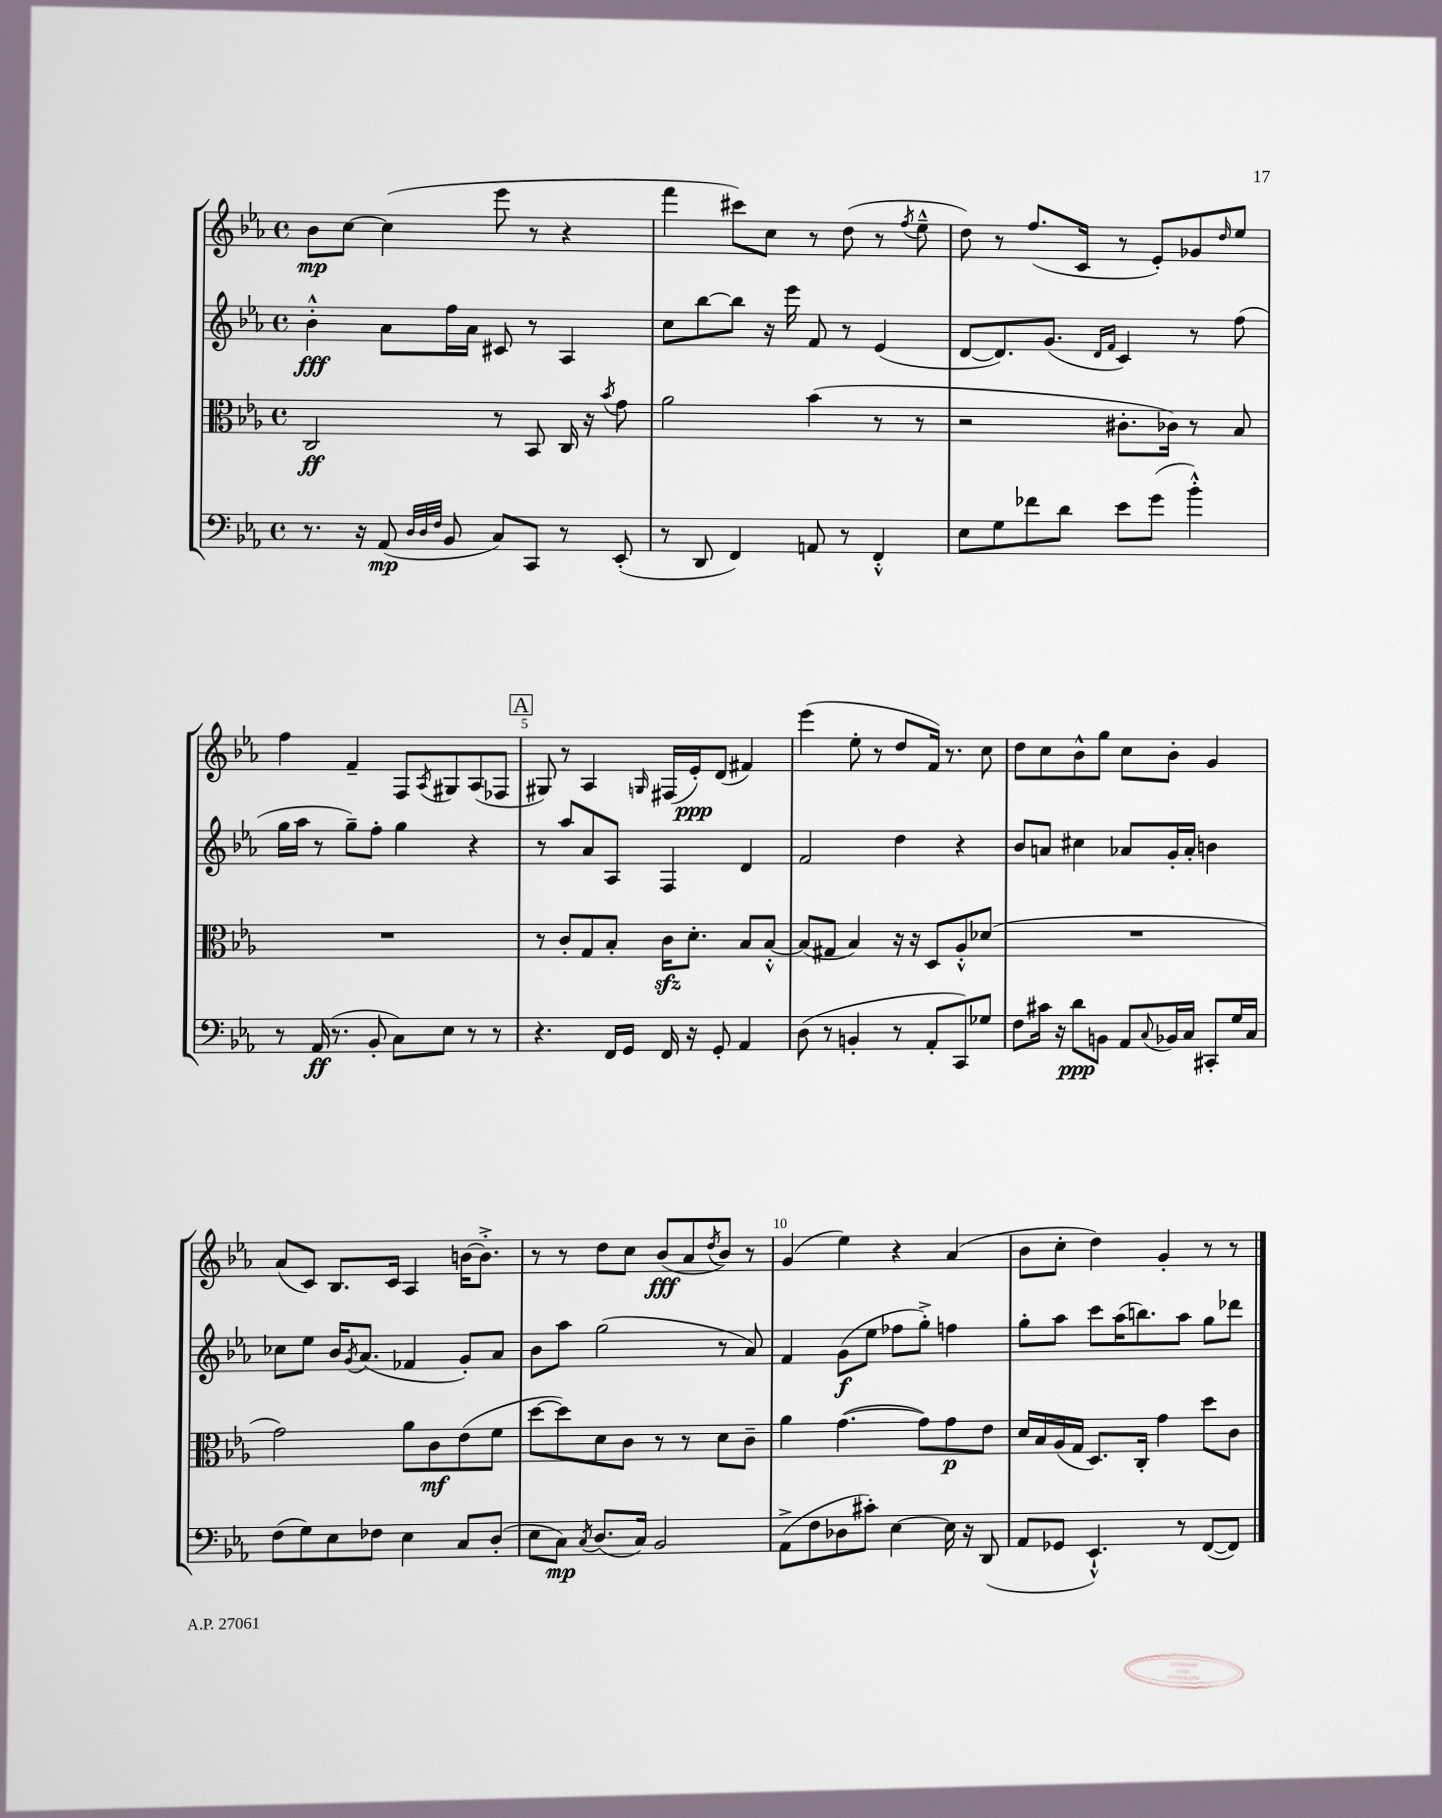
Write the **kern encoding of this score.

**kern	**dynam	**kern	**dynam	**kern	**dynam	**kern	**dynam
*part4	*part4	*part3	*part3	*part2	*part2	*part1	*part1
*staff4	*staff4	*staff3	*staff3	*staff2	*staff2	*staff1	*staff1
*clefF4	*	*clefC3	*	*clefG2	*	*clefG2	*
*k[b-e-a-]	*	*k[b-e-a-]	*	*k[b-e-a-]	*	*k[b-e-a-]	*
*M4/4	*	*M4/4	*	*M4/4	*	*M4/4	*
*met(c)	*	*met(c)	*	*met(c)	*	*met(c)	*
=1	=1	=1	=1	=1	=1	=1	=1
8.r	.	2C/	ff	4b-'^^\	fff	8b-\L	mp
.	.	.	.	.	.	[8cc\J	.
16r	.	.	.	.	.	.	.
(8AA-/	mp	.	.	8a-\L	.	(4cc\]	.
32qqD/LLL	.	.	.	.	.	.	.
32qqD/	.	.	.	.	.	.	.
32qqF/JJJ	.	.	.	.	.	.	.
8BB-/	.	.	.	16ff\L	.	.	.
.	.	.	.	16a-\JJ	.	.	.
8C/L)	.	8r	.	8c#X/	.	8eee-\	.
8CC/J	.	8BB-/	.	8r	.	8r	.
8r	.	16C/	.	4A-/	.	4r	.
.	.	16r	.	.	.	.	.
.	.	8qb-/	.	.	.	.	.
(8EE-'/	.	8g\	.	.	.	.	.
=2	=2	=2	=2	=2	=2	=2	=2
8r	.	2a-\	.	8cc\L	.	4fff\	.
8DD/	.	.	.	[8bb-\	.	.	.
4FF/)	.	.	.	8bb-\J]	.	8ccc#X\L)	.
.	.	.	.	16r	.	8cc\J	.
.	.	.	.	16eee-\	.	.	.
8AAn/	.	(4b-\	.	8f/	.	8r	.
8r	.	.	.	8r	.	(8dd\	.
4FF'^^/	.	8r	.	(4e-/	.	8r	.
.	.	.	.	.	.	8qff/	.
.	.	8r	.	.	.	8ee-~^^\	.
=3	=3	=3	=3	=3	=3	=3	=3
8E-\L	.	2r	.	[8d/L	.	8dd\)	.
8G\	.	.	.	8.d/])	.	8r	.
8f-X\	.	.	.	.	.	(8.ff/L	.
.	.	.	.	(8.g/J	.	.	.
8d\J	.	.	.	.	.	.	.
.	.	.	.	.	.	16c/Jk	.
.	.	.	.	16qqd/LL	.	.	.
.	.	.	.	16qqf/JJ	.	.	.
8e-\L	.	8.c#X'\L	.	4c/)	.	8r	.
(8g\J	.	.	.	.	.	8e-'/L)	.
.	.	16c-X\Jk)	.	.	.	.	.
4b-'^^\)	.	8r	.	8r	.	8g-X/	.
.	.	.	.	.	.	16qqdd/	.
.	.	8B-/	.	(8ff\	.	8ee-/J	.
!!LO:LB:g=z
=4	=4	=4	=4	=4	=4	=4	=4
8r	.	1r	.	16gg\LL	.	4ff\	.
.	.	.	.	16aa-\JJ	.	.	.
(16AA-/	ff	.	.	8r	.	.	.
8.r	.	.	.	.	.	.	.
.	.	.	.	8gg~\L)	.	4f~/	.
8BB-'/	.	.	.	8ff'\J	.	.	.
8C\L)	.	.	.	4gg\	.	8F/L	.
.	.	.	.	.	.	8qA-/	.
8E-\J	.	.	.	.	.	8G#X/	.
8r	.	.	.	4r	.	(8A-/	.
8r	.	.	.	.	.	8F-X/J	.
!!LO:REH:place=s1:t=A
=5	=5	=5	=5	=5	=5	=5	=5
4.r	.	8r	.	8r	.	8G#X/)	.
.	.	8c'/L	.	8aa-/L	.	8r	.
.	.	8G/	.	8a-/	.	4A-/	.
16FF/LL	.	8B-'/J	.	8A-/J	.	.	.
16GG/JJ	.	.	.	.	.	.	.
.	.	.	.	.	.	16qqGn/	.
16FF/	.	16czz\KL	.	4F/	.	(16F#X/LL	.
16r	.	8.d'\J	.	.	.	16e-'/J)	ppp
8GG'/	.	.	.	.	.	(8d/J	.
4AA-/	.	8B-/L	.	4d/	.	4f#X/)	.
.	.	[8B-'^^/J	.	.	.	.	.
=6	=6	=6	=6	=6	=6	=6	=6
(8D\	.	(8B-/L]	.	2f/	.	(4eee-\	.
8r	.	8G#X/J	.	.	.	.	.
4BBn'/	.	4B-/)	.	.	.	8ee-'\	.
.	.	.	.	.	.	8r	.
8r	.	16r	.	4dd\	.	8dd/L	.
.	.	16r	.	.	.	.	.
8AA-'/L	.	8D/L	.	.	.	16f/Jk)	.
.	.	.	.	.	.	8.r	.
8CC/)	.	8A-'^^/	.	4r	.	.	.
8G-X/J	.	(8d-X/J	.	.	.	8cc\	.
=7	=7	=7	=7	=7	=7	=7	=7
8F\L	.	1r	.	8b-/L	.	8dd\L	.
16c#X\Jk	.	.	.	8an/J	.	8cc\	.
16r	.	.	.	.	.	.	.
8d\L	ppp	.	.	4cc#X\	.	8b-^^\	.
8BBn\J	.	.	.	.	.	8gg\J	.
8AA-/L	.	.	.	8a-X/L	.	8cc\L	.
8qqC/	.	.	.	.	.	.	.
16BB-X/L	.	.	.	16g'/L	.	8b-'\J	.
16C/JJ	.	.	.	16a-'/JJ	.	.	.
8CC#X'/L	.	.	.	4bn\	.	4g/	.
16G/L	.	.	.	.	.	.	.
16C/JJ	.	.	.	.	.	.	.
!!LO:LB:g=z
=8	=8	=8	=8	=8	=8	=8	=8
(8F\L	.	2g\)	.	8cc-X\L	.	(8a-/L	.
8G\)	.	.	.	8ee-\J	.	8c/J)	.
8E-\	.	.	.	16b-/KL	.	8.B-/L	.
.	.	.	.	8qg/	.	.	.
.	.	.	.	(8.a-/J	.	.	.
8F-X\J	.	.	.	.	.	.	.
.	.	.	.	.	.	16c/Jk	.
4E-\	.	8a-\L	.	4f-X/	.	4A-/	.
.	.	8c\	mf	.	.	.	.
8C/L	.	(8e-\	.	8g'/L)	.	[16bn\KL	.
.	.	.	.	.	.	8.b'^\J]	.
(8D'/J	.	8f\J	.	8a-/J	.	.	.
=9	=9	=9	=9	=9	=9	=9	=9
8E-\L	.	[8dd\L	.	8b-\L	.	8r	.
8C\J)	mp	8dd\])	.	8aa-\J	.	8r	.
8qC/	.	.	.	.	.	.	.
(8.D/L	.	8d\	.	(2gg\	.	8dd\L	.
.	.	8c\J	.	.	.	8cc\J	.
16C/Jk)	.	.	.	.	.	.	.
2BB-/	.	8r	.	.	.	(8b-/L	fff
.	.	8r	.	.	.	8a-/	.
.	.	.	.	.	.	8qdd/	.
.	.	8d\L	.	8r	.	8b-/J)	.
.	.	8c~\J	.	8a-/)	.	8r	.
=10	=10	=10	=10	=10	=10	=10	=10
(8AA-^\L	.	4a-\	.	4f/	.	(4g/	.
8F\	.	.	.	.	.	.	.
8D-X\	.	([4.g\	.	(8g\L	f	4ee-\)	.
8c#X'\J)	.	.	.	8ee-\J	.	.	.
[4E-\	.	.	.	8ff-X\L	.	4r	.
.	.	8g\L])	.	8gg'^\J)	.	.	.
16E-\]	.	8g\	p	4ffn\	.	(4a-/	.
16r	.	.	.	.	.	.	.
(8DD/	.	8e-\J	.	.	.	.	.
=11	=11	=11	=11	=11	=11	=11	=11
8AA-/L	.	16d/LL	.	8gg'\L	.	8b-\L	.
.	.	16B-/	.	.	.	.	.
8GG-X/J	.	(16A-/	.	8aa-\J	.	8cc'\J	.
.	.	16G/JJ	.	.	.	.	.
4.EE-`^^/)	.	8.D/L)	.	8ccc\L	.	4dd\)	.
.	.	.	.	(16aa-\K	.	.	.
.	.	16C'/Jk	.	8.bbn\)	.	.	.
.	.	4g\	.	.	.	4g'/	.
8r	.	.	.	8aa-\J	.	.	.
([8FF/L	.	8dd\L	.	8gg\L	.	8r	.
8FF/J])	.	8c\J	.	8ddd-X\J	.	8r	.
==	==	==	==	==	==	==	==
*-	*-	*-	*-	*-	*-	*-	*-
